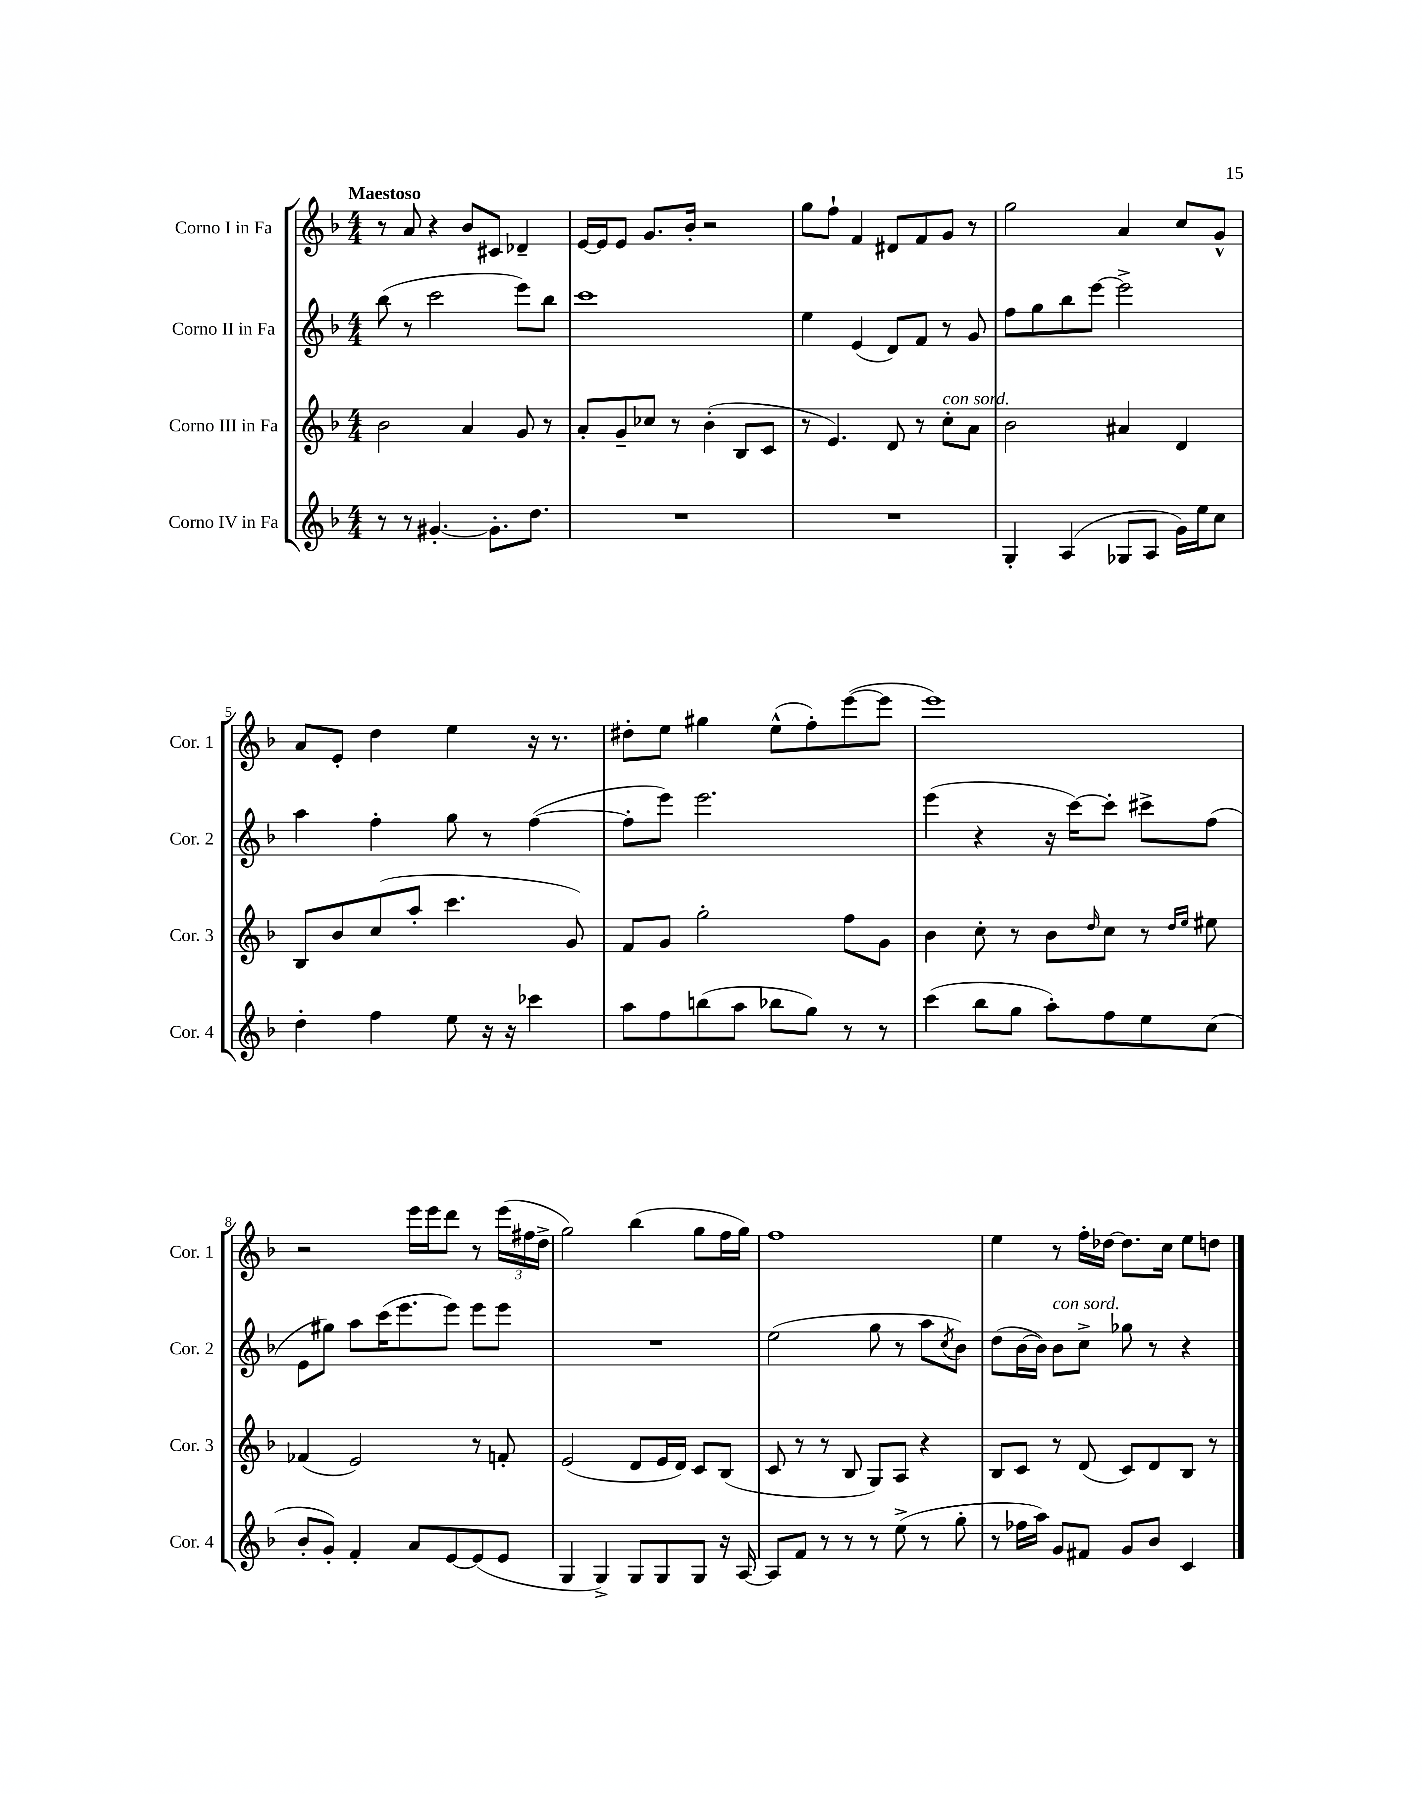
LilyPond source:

<<
\new StaffGroup <<
\new Staff = "s0" \with { instrumentName = "Corno I in Fa" shortInstrumentName = "Cor. 1" } {
    \clef treble \key f \major \numericTimeSignature \time 4/4 \tempo "Maestoso"
    r8 a'8 r4 bes'8 cis'8 des'4-- |
    e'16~ e'16 e'8 g'8. bes'16-. r2 |
    g''8 f''8-! f'4 dis'8 f'8 g'8 r8 |
    g''2 a'4 c''8 g'8-^ |
    a'8 e'8-. d''4 e''4 r16 r8. |
    dis''8-. e''8 gis''4 e''8-^( f''8-.) e'''8~( e'''8 |
    e'''1) |
    r2 e'''16 e'''16 d'''8 r8 \tuplet 3/2 { e'''16( fis''16 d''16-> } |
    g''2) bes''4( g''8 f''16 g''16) |
    f''1 |
    e''4 r8 f''16-. des''16~ des''8. c''16 e''8 d''8 \bar "|." |
}
\new Staff = "s1" \with { instrumentName = "Corno II in Fa" shortInstrumentName = "Cor. 2" } {
    \clef treble \key f \major \numericTimeSignature \time 4/4
    bes''8( r8 c'''2 e'''8) bes''8 |
    c'''1 |
    e''4 e'4( d'8) f'8 r8 g'8 |
    f''8 g''8 bes''8 e'''8~ e'''2-> |
    a''4 f''4-. g''8 r8 f''4~( |
    f''8-. e'''8) e'''2. |
    e'''4( r4 r16 c'''16~) c'''8-. cis'''8-> f''8( |
    e'8 gis''8) a''8 c'''16( e'''8. e'''8) e'''8 e'''8 |
    R1 |
    e''2( g''8 r8 a''8 \acciaccatura { c''8 } bes'8) |
    d''8( bes'16~ bes'16) bes'8^\markup { \italic "con sord." } c''8-> ges''8 r8 r4 \bar "|." |
}
\new Staff = "s2" \with { instrumentName = "Corno III in Fa" shortInstrumentName = "Cor. 3" } {
    \clef treble \key f \major \numericTimeSignature \time 4/4
    bes'2 a'4 g'8 r8 |
    a'8-. g'8-- ces''8 r8 bes'4-.( bes8 c'8 |
    r8 e'4.) d'8 r8 c''8-.^\markup { \italic "con sord." } a'8 |
    bes'2 ais'4 d'4 |
    bes8 bes'8 c''8( a''8-. c'''4. g'8) |
    f'8 g'8 g''2-. f''8 g'8 |
    bes'4 c''8-. r8 bes'8 \grace { d''16 } c''8 r8 \grace { d''16 e''16 } eis''8 |
    fes'4( e'2) r8 f'8-. |
    e'2( d'8 e'16 d'16) c'8 bes8( |
    c'8 r8 r8 bes8 g8) a8 r4 |
    bes8 c'8 r8 d'8( c'8) d'8 bes8 r8 \bar "|." |
}
\new Staff = "s3" \with { instrumentName = "Corno IV in Fa" shortInstrumentName = "Cor. 4" } {
    \clef treble \key f \major \numericTimeSignature \time 4/4
    r8 r8 gis'4.~-. gis'8.-. d''8. |
    R1 |
    R1 |
    g4-. a4( ges8 a8 g'16) e''16 c''8 |
    d''4-. f''4 e''8 r16 r16 ces'''4 |
    a''8 f''8 b''8( a''8 bes''8 g''8) r8 r8 |
    c'''4( bes''8 g''8 a''8-.) f''8 e''8 c''8( |
    bes'8-. g'8-.) f'4-. a'8 e'8~ e'8( e'8 |
    g4 g4->) g8 g8 g8 r16 a16~ |
    a8 f'8 r8 r8 r8 e''8->( r8 g''8-. |
    r8 fes''16 a''16) g'8 fis'8 g'8 bes'8 c'4 \bar "|." |
}
>>
>>
